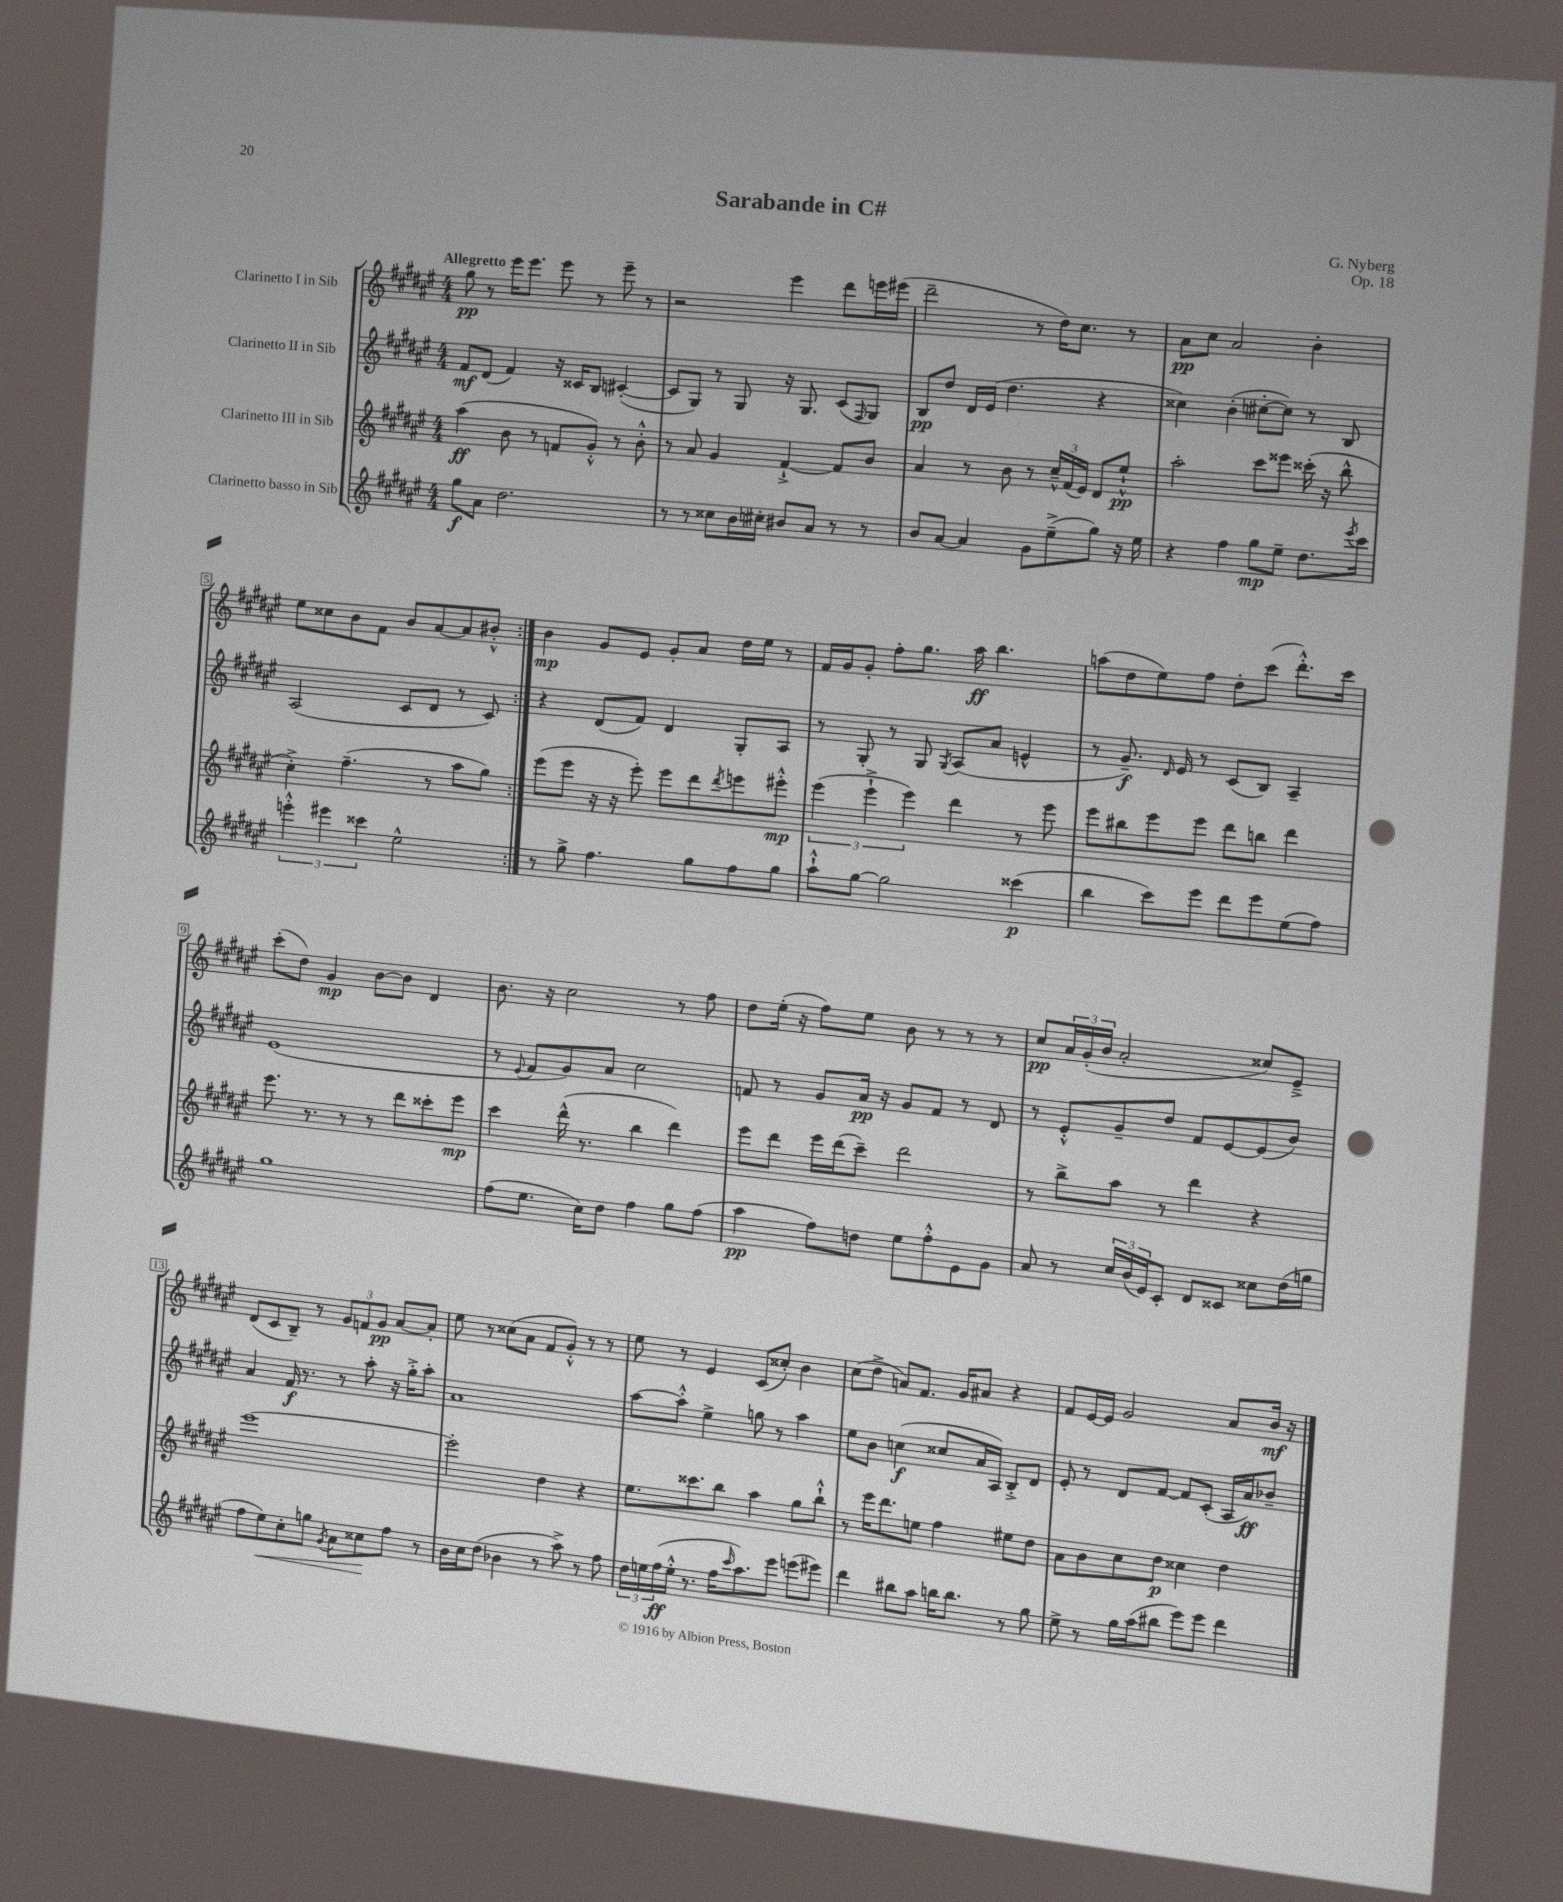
\header { title = "Sarabande in C#" composer = "G. Nyberg" opus = "Op. 18" }
<<
\new StaffGroup <<
\new Staff = "s0" \with { instrumentName = "Clarinetto I in Sib" } {
    \clef treble \key fis \major \numericTimeSignature \time 4/4 \tempo "Allegretto"
    \repeat volta 2 { gis''8\pp r8 eis'''16 eis'''8. eis'''8 r8 eis'''8-- r8 |
    r2 eis'''4 dis'''8 e'''16 eis'''16( |
    dis'''2-- r8 dis''16) cis''8. r8 |
    ais'8\pp cis''8 ais'2 b'4-. |
    eis''8 cisis''8 b'8 fis'8 b'8 ais'8~ ais'8 bis'8-.-^ | }
    b'4\mp gis'8 eis'8 gis'8-. ais'8 dis''16 eis''16 r8 |
    fis'16 gis'16 gis'8-. fis''8-. gis''8. ais''16\ff b''4. |
    a''8( dis''8 eis''8) fis''8 dis''8-. cis'''8( dis'''8.-.-^) cis'''16 |
    cis'''8-.( dis''8) gis'4\mp b'8~ b'8 dis'4 |
    b'8. r16 cis''2 r8 fis''8 |
    dis''8 eis''16-.( r16 fis''8) eis''8 b'8 r8 r8 r8 |
    cis''8\pp \tuplet 3/2 { ais'16 gis'16-.( b'16 } ais'2-. cisis''8) eis'8---> |
    dis'8( cis'8 b8--) r8 \tuplet 3/2 { gis'8 f'8 gis'8\pp } ais'8~ ais'8-. |
    eis''8 r8 cisis''8( ais'8 fis'8 gis'8-.-^) r8 r8 |
    eis''8 r8 eis'4 cis'8( cisis''8-.) b'4 |
    cis''8( dis''8-> a'8) fis'8. gis'16 ais'8 r4 |
    fis'8 eis'16~ eis'16 gis'2 ais'8 b'16\mf r16 \bar "|." |
}
\new Staff = "s1" \with { instrumentName = "Clarinetto II in Sib" } {
    \clef treble \key fis \major \numericTimeSignature \time 4/4
    \repeat volta 2 { fis'8\mf dis'8( fis'4) r16 cisis'16 b8 cis'4~-.( |
    cis'8 gis8) r8 gis8 r16 gis8. cis'8( \grace { fis16 } gis8) |
    b8\pp dis''8 dis'16 eis'16( dis''4. r4 |
    cisis''4) b'4-.( cis''8~-. cis''8) r8 b8 |
    ais2( cis'8 dis'8 r8 cis'8) | }
    r4 dis'8( fis'8) dis'4 gis8-. ais8 |
    r8 gis8-. r8 gis8 \acciaccatura { gis8 } ais8( ais'8 e'4-^ |
    r8 gis'8.--\f) \grace { dis'16 } eis'16 r8 cis'8( b8) ais4-- |
    eis'1( |
    r8 \appoggiatura { eis'8 } fis'8 gis'8) ais'8 cis''2 |
    f'8 r8 gis'8 ais'16\pp r16 gis'8 f'8 r8 dis'8 |
    r8 eis'8-.-^ gis'8-- dis''8 fis'8 eis'8~ eis'8( b'8) |
    ais'4 fis'16\f r8. r8 ais''8-. r16 gis''16-.-> ais''8-. |
    ais'1 |
    ais''8~ ais''8-.-^ eis''4-> g''8 r8 ais''4 |
    eis''8 b'8 c''4\f( cisis''8 ais'16 ais16) b8-.-> dis'8 |
    eis'8-. r8 dis'8 fis'8~ fis'8 cis'8-.( ais16 ais'16\ff) bes'8-- \bar "|." |
}
\new Staff = "s2" \with { instrumentName = "Clarinetto III in Sib" } {
    \clef treble \key fis \major \numericTimeSignature \time 4/4
    \repeat volta 2 { ais''4\ff( b'8 r8 f'8 gis'8-.-^) r8 b'8-.-^ |
    r8 ais'8 gis'4 fis'4~-!-> fis'8 b'8 |
    ais'4 r8 b'8 r8 \tuplet 3/2 { cis''16---^ fis'16( eis'16) } dis'8 eis''8-!-^\pp |
    ais''2-. cis'''8 eisis'''8 cisis'''16-.( r16 b''8-^ |
    cis''4-.->) fis''4.--( r8 ais''8 gis''8) | }
    eis'''8( eis'''8 r16 r16 eis'''8-.) eis'''8 dis'''8 \acciaccatura { dis'''8 } e'''8 eis'''8-.-^\mp |
    \tuplet 3/2 { eis'''4( eis'''4-!-> eis'''4) } dis'''4 r8 eis'''8 |
    eis'''8 bis''8 eis'''8 eis'''8 dis'''8 b''8 dis'''4 |
    eis'''8. r8. r8 r8 dis'''8 cisis'''8-. eis'''8\mp |
    cis'''4 dis'''16-^( r8. b''4 dis'''4) |
    eis'''8 dis'''8 eis'''16 dis'''16( cis'''8--) dis'''2 |
    r8 b''8-> ais''8 r8 dis'''4 r4 |
    eis'''1~ |
    eis'''2-. dis''4 r4 |
    eis''8. cisis'''8. b''8 ais''4 gis''8 b''8-!-^ |
    r8 eis'''16 dis'''8. e''8 fis''4 eis''8 dis''8 |
    ais'8 b'8 cis''8 dis''8\p cisis''4 dis''4 \bar "|." |
}
\new Staff = "s3" \with { instrumentName = "Clarinetto basso in Sib" } {
    \clef treble \key fis \major \numericTimeSignature \time 4/4
    \repeat volta 2 { gis''8\f ais'8 dis''2. |
    r8 r8 cisis''8 b'16 cis''16-. bis'8 ais'8 r8 r8 |
    b'8 ais'8~ ais'4 gis'8 eis''8--->( gis''8) r16 eis''16 |
    r4 fis''4 gis''8\mp eis''8-- dis''8. \acciaccatura { eis'''8 } cis'''16 |
    \tuplet 3/2 { e'''4-.-^ eis'''4 cisis'''4 } eis''2-^ | }
    r8 gis''8-> fis''4. gis''8 fis''8 gis''8 |
    ais''8-!-^ gis''8~ gis''2 cisis'''4\p( |
    b''4 cis'''8) eis'''8 dis'''8 eis'''8 eis''8( fis''8) |
    gis''1 |
    fis''8( eis''8. cis''16) dis''8 fis''4 gis''8 fis''8( |
    ais''4\pp fis''8) d''8 eis''8 fis''8-.-^ eis'8 gis'8 |
    ais'8 r8 \tuplet 3/2 { cis''16 b'16( eis'16) } cis'8-. dis'8 cisis'8 cisis''8 dis''16( g''16 |
    fis''8 eis''8\<) cis''8-. g''8 \acciaccatura { gis'8 } ais'8 cisis''8\! fis''8 r8 |
    b'16 cis''16 dis''8( bes'4 r8 ais''8->) r8 fis''8 |
    \tuplet 3/2 { dis''16 e''16 fis''16\ff( } e''16-.-^ r8. fis''16 \grace { cis'''16 } ais''8.) eis'''8 e'''8( eis'''8) |
    dis'''4 bis''8 ais''8 b''16 b''8. r8 gis''8 |
    eis''8-> r8 gis''16 ais''16( bis''8 eis'''8) eis'''8 dis'''4 \bar "|." |
}
>>
>>
\layout { \context { \Score \override BarNumber.stencil = #(make-stencil-boxer 0.1 0.3 ly:text-interface::print) } }
